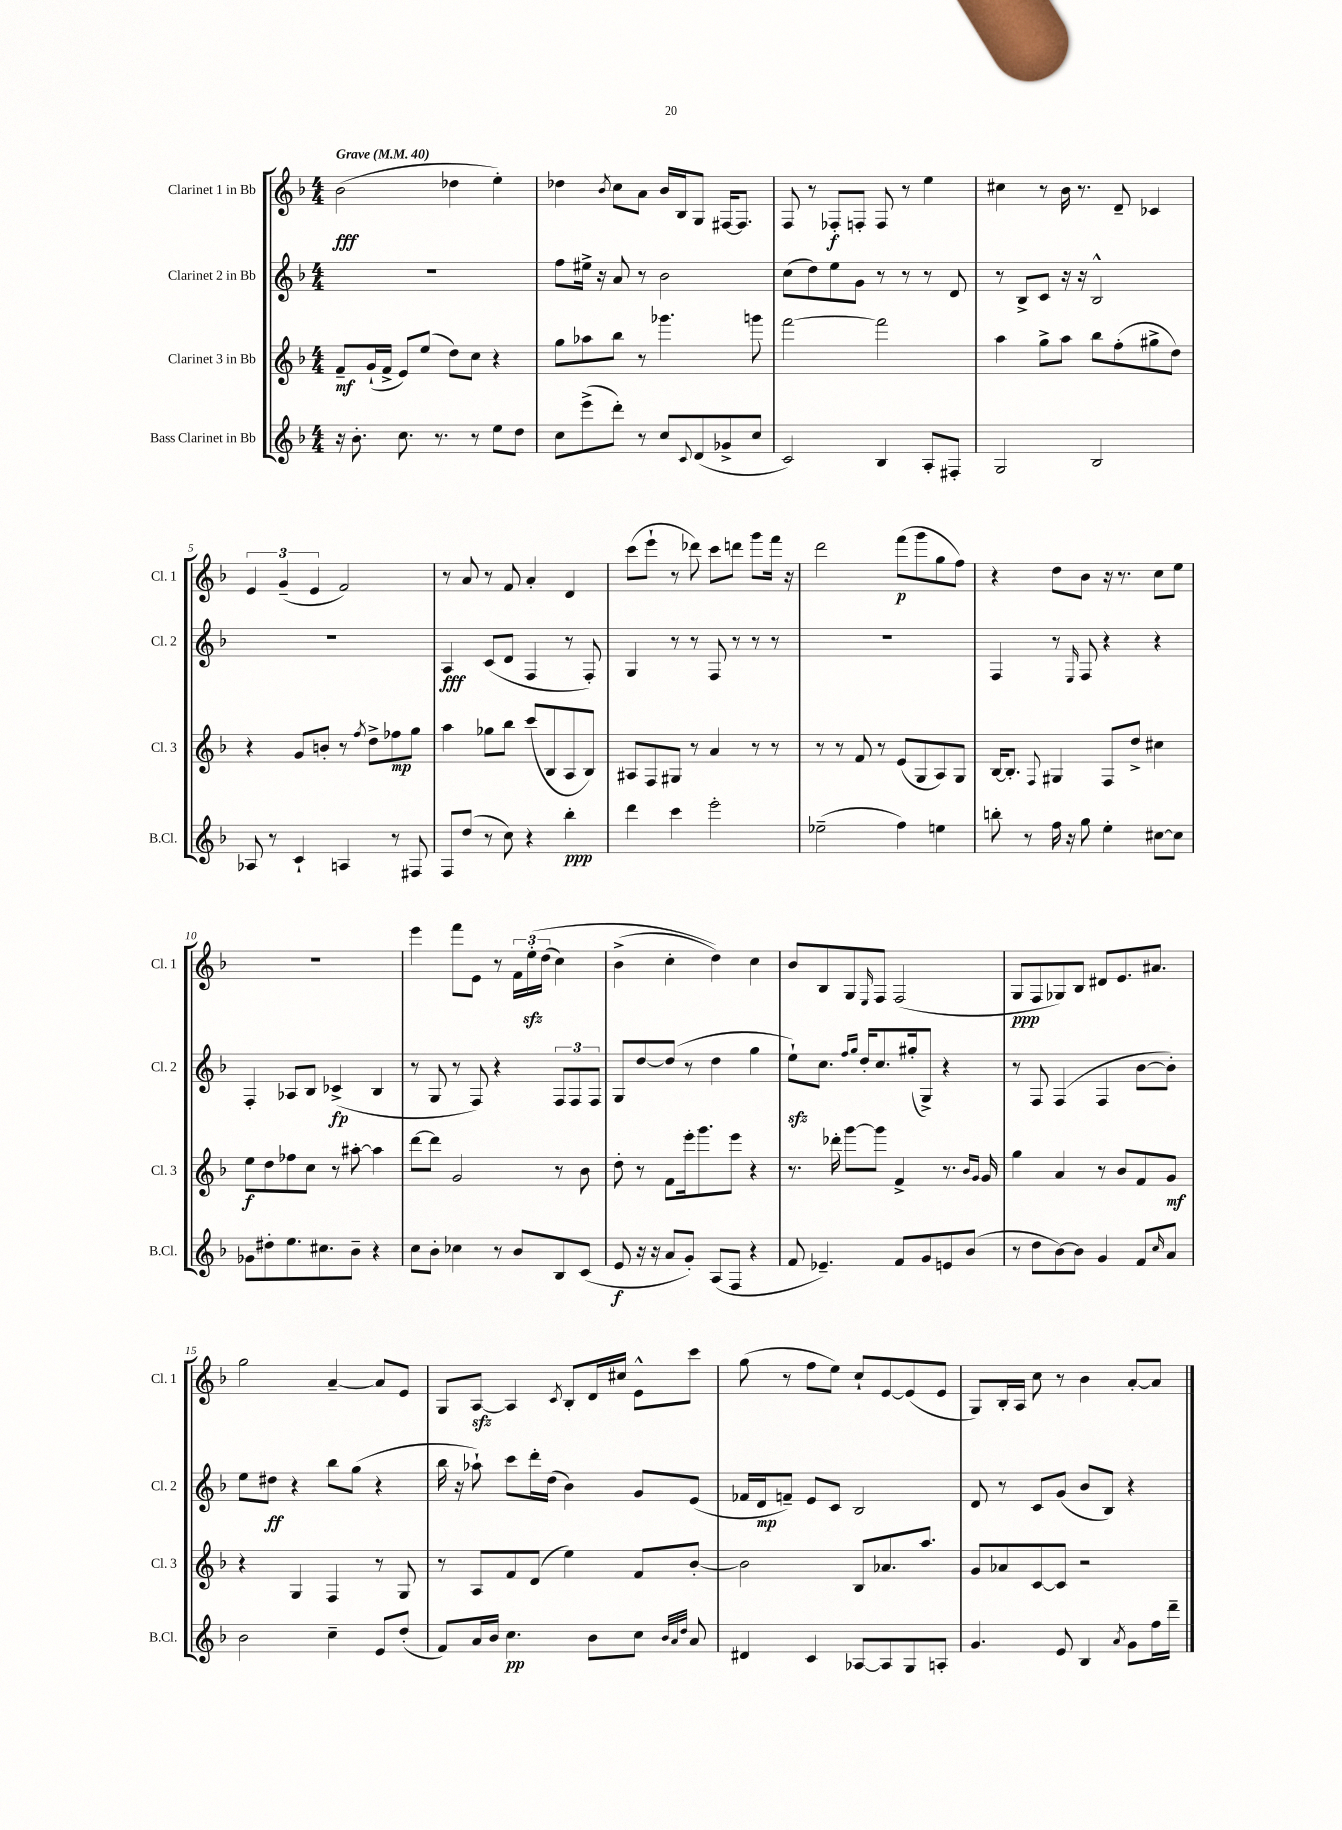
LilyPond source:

<<
\new StaffGroup <<
\new Staff = "s0" \with { instrumentName = "Clarinet 1 in Bb" shortInstrumentName = "Cl. 1" } {
    \clef treble \key f \major \numericTimeSignature \time 4/4 \tempo "Grave" 4 = 40
    bes'2\fff( des''4 e''4-.) |
    des''4 \acciaccatura { bes'8 } c''8 a'8 bes'16 bes16 g8 fis16~ fis8. |
    f8 r8 fes8-.\f f8-. f8 r8 e''4 |
    cis''4 r8 bes'16 r8. d'8-- ces'4 |
    \tuplet 3/2 { e'4 g'4--( e'4 } f'2) |
    r8 a'8 r8 f'8 a'4-. d'4 |
    c'''8( e'''8-! r8 des'''8) c'''8 d'''8 g'''8 f'''16 r16 |
    d'''2 f'''8\p( g'''8 g''8 f''8) |
    r4 d''8 bes'8 r16 r8. c''8 e''8 |
    R1 |
    e'''4 f'''8 e'8 r8 \tuplet 3/2 { f'16 e''16-.\sfz\( d''16( } c''4) |
    bes'4->( c''4-. d''4)\) c''4 |
    bes'8 bes8 g8 \grace { e16 } f8 f2( |
    g8\ppp f8 ges8) bes8 dis'8 e'8. ais'8. |
    g''2 a'4~-- a'8 e'8 |
    g8 a8~\sfz a4 \acciaccatura { c'8 } bes8-. d'16 cis''16 e'8-^ c'''8 |
    g''8( r8 f''8 e''8) c''8-! e'8~ e'8( e'8 |
    g8) bes16-. a16 c''8 r8 bes'4 a'8~-. a'8 \bar "|." |
}
\new Staff = "s1" \with { instrumentName = "Clarinet 2 in Bb" shortInstrumentName = "Cl. 2" } {
    \clef treble \key f \major \numericTimeSignature \time 4/4
    R1 |
    f''8 eis''16-> r16 a'8 r8 bes'2 |
    c''8( d''8) e''8 g'8 r8 r8 r8 d'8 |
    r8 bes8-> c'8 r16 r16 bes2-^ |
    R1 |
    a4\fff c'8( d'8 f4 r8 f8-.) |
    g4 r8 r8 f8 r8 r8 r8 |
    R1 |
    f4 r8 \grace { e16 } f8 r4 r4 |
    f4-. aes8 bes8 ces'4->\fp( bes4 |
    r8 g8 r8 f8) r4 \tuplet 3/2 { f8 f8 f8 } |
    g8 d''8~ d''8( r8 d''4 g''4 |
    e''8-!\sfz) c''8. \grace { f''16 g''16 } d''16-. c''8. gis''16-.( g8->) r4 |
    r8 f8 f4( f4 bes'8~ bes'8-.) |
    e''8 dis''8\ff r4 bes''8 g''8( r4 |
    bes''16 r16 aes''8-!) c'''8 d'''16-. d''16( bes'4) g'8 e'8( |
    fes'16 d'16\mp f'8--) e'8 c'8 bes2 |
    d'8 r8 c'8 g'8( bes'8 bes8) r4 \bar "|." |
}
\new Staff = "s2" \with { instrumentName = "Clarinet 3 in Bb" shortInstrumentName = "Cl. 3" } {
    \clef treble \key f \major \numericTimeSignature \time 4/4
    f'8--\mf g'16-!( f'16-> e'8) e''8( d''8) c''8 r4 |
    g''8 aes''8 bes''8 r8 ges'''4. g'''8 |
    f'''2~ f'''2 |
    a''4 g''8-> a''8 bes''8 f''8-.( gis''8-> d''8) |
    r4 g'8 b'8-. r8 \acciaccatura { f''8 } d''8-> fes''8\mp g''8 |
    a''4 ges''8 bes''8 c'''8( bes8 a8 bes8) |
    ais8 f8 gis8 r8 a'4 r8 r8 |
    r8 r8 f'8 r8 e'8( g8 a8) g8 |
    bes16~ bes8.-. \appoggiatura { f8 } gis4 f8 d''8-> cis''4 |
    e''8\f d''8 fes''8 c''8 r8 ais''8~-. ais''4 |
    d'''8~ d'''8 g'2 r8 bes'8 |
    d''8-. r8 f'8 e'''16-. g'''8. e'''8 r4 |
    r8. des'''16-. g'''8~ g'''8 f'4-> r8. \grace { bes'16 g'16 } g'16 |
    g''4 a'4 r8 bes'8 f'8 g'8\mf |
    r4 g4 f4 r8 g8 |
    r8 a8 f'8 d'8( e''4) f'8 bes'8~-. |
    bes'2 bes8 aes'8. a''8. |
    g'8 aes'8 c'8~ c'8 r2 \bar "|." |
}
\new Staff = "s3" \with { instrumentName = "Bass Clarinet in Bb" shortInstrumentName = "B.Cl." } {
    \clef treble \key f \major \numericTimeSignature \time 4/4
    r16 bes'8.-. c''8. r8. r8 e''8 d''8 |
    c''8 e'''8->( d'''8-.) r8 c''8 \appoggiatura { c'8 } d'8( ges'8-> c''8 |
    c'2) bes4 a8-. fis8-. |
    g2 bes2 |
    aes8 r8 c'4-! a4 r8 fis8 |
    f8 d''8( r8 c''8) r4 bes''4-.\ppp |
    d'''4 c'''4 e'''2-. |
    ees''2--( f''4) e''4 |
    b''8-. r8 f''16 r16 g''8 e''4-. cis''8~ cis''8 |
    ges'8 dis''8-. e''8. cis''8. bes'8-- r4 |
    c''8 bes'8-. ces''4 r8 bes'8 bes8 c'8( |
    e'8\f r16 r16 a'8 g'8-.) a8( f8 r4 |
    f'8 ees'4.--) f'8 g'8 e'8 bes'8( |
    r8 d''8 bes'8~) bes'8 g'4 f'8 \grace { c''16 } a'8 |
    bes'2 c''4-- e'8 d''8-.( |
    f'8) a'16 bes'16 c''4.\pp bes'8 c''8 \grace { bes'32 a'32 d''32 } a'8 |
    dis'4 c'4 aes8~ aes8 g8 a8-. |
    g'4. e'8 bes4 \acciaccatura { a'8 } g'8 f''16 d'''16-- \bar "|." |
}
>>
>>
